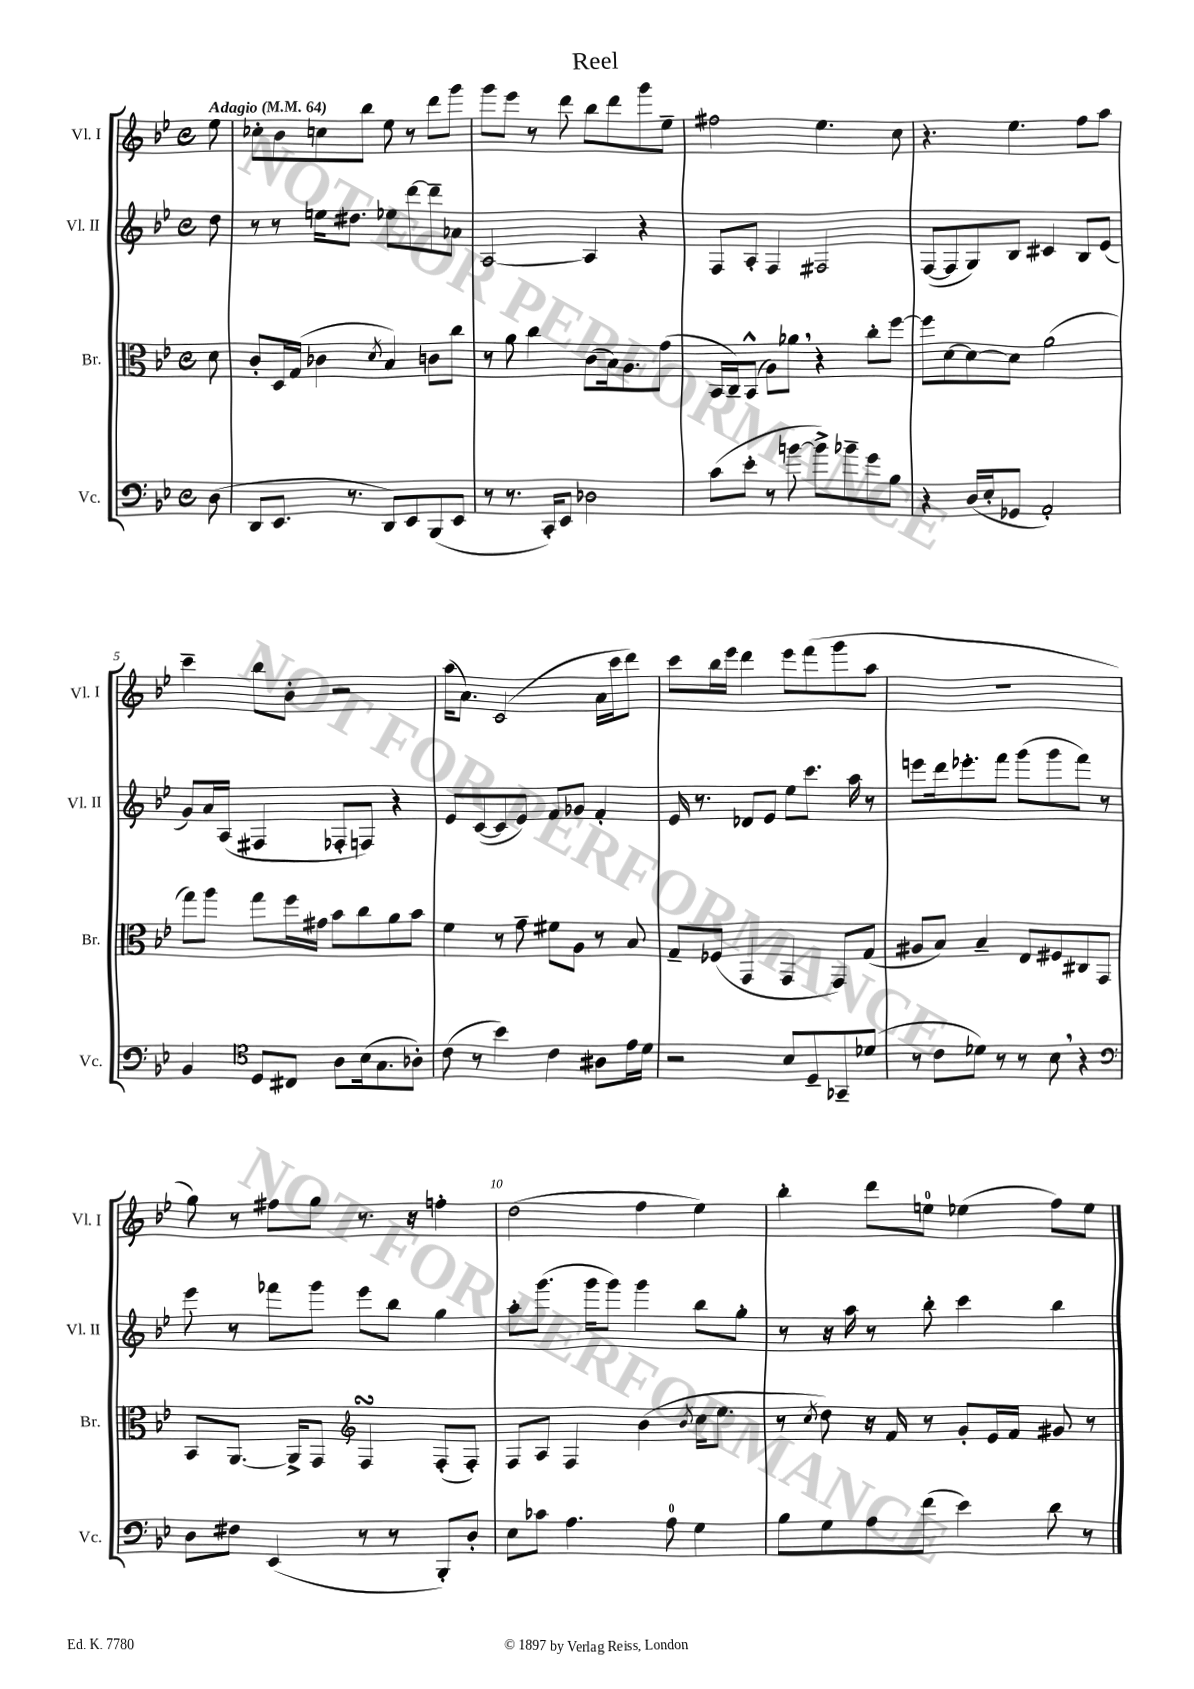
\header { title = "Reel" }
<<
\new StaffGroup <<
\new Staff = "s0" \with { instrumentName = "Vl. I" shortInstrumentName = "Vl. I" } {
    \clef treble \key bes \major \defaultTimeSignature \time 4/4 \partial 8 \tempo "Adagio" 4 = 64
    ees''8 |
    ces''8-. bes'8 c''8 bes''8 ees''8 r8 d'''8 g'''8 |
    g'''8 ees'''8 r8 d'''8 bes''8 d'''8 g'''8 ees''8-- |
    fis''2 ees''4. c''8 |
    r4. ees''4. f''8 a''8 |
    c'''4-- bes''8 bes'8-. r2 |
    a''16( a'8.) c'2( a'16 c'''16 d'''8) |
    c'''8 bes''16 ees'''16 d'''4 ees'''8 f'''8( g'''8 a''8 |
    R1 |
    g''8) r8 fis''8 g''8 r8. r16 f''4-. |
    d''2( f''4 ees''4) |
    bes''4-. d'''8 e''8-0 ees''4( f''8) ees''8 \bar "|." |
}
\new Staff = "s1" \with { instrumentName = "Vl. II" shortInstrumentName = "Vl. II" } {
    \clef treble \key bes \major \defaultTimeSignature \time 4/4 \partial 8
    d''8 |
    r8 r8 e''16 dis''8. ees''8 d'''8~ d'''8-- aes'8 |
    a2~ a4 r4 |
    f8 a8-. f4 fis2 |
    f8~( f8 g8) bes8 cis'4 bes8 ees'8( |
    g'8) a'16 a16( fis4 fes8-. f8) r4 |
    ees'8 c'8~( c'8 ees'8) f'8 ges'8 f'4-. |
    ees'16 r8. des'8 ees'8 ees''8 c'''8. a''16 r8 |
    e'''8 d'''16 ees'''8.-. f'''8 g'''8( g'''8 f'''8) r8 |
    ees'''8 r8 fes'''8 g'''8 ees'''8 bes''8 g''4 |
    a''8-. g'''8.( g'''16 g'''8) g'''4 bes''8 g''8-. |
    r8 r16 a''16 r8 bes''8-. c'''4 bes''4 \bar "|." |
}
\new Staff = "s2" \with { instrumentName = "Br." shortInstrumentName = "Br." } {
    \clef alto \key bes \major \defaultTimeSignature \time 4/4 \partial 8
    d'8 |
    c'8-. d16 g16( ces'4 \acciaccatura { d'8 } bes4) c'8 c''8 |
    r8 a'8 c''4 c'8( bes16) a8. g'8( |
    bes,16 c16--) bes,8-^( a8) aes'8 \breathe r4 c''8-. f''8~ |
    f''8 d'8~ d'8~ d'8 a'2( |
    g''8) a''8 g''8 f''16 gis'16 bes'8 c''8 a'8 bes'8 |
    f'4 r8 g'8-- fis'8 a8 r8 bes8 |
    g8-- fes8( g,4 g,4 g,8) g8( |
    ais8 bes8) bes4-- ees8 fis8 cis8 g,8 |
    bes,8 a,8.~ a,16-> g,8 \clef treble f4\turn f8-.( f8-.) |
    f8 a8 f4 bes'4( \acciaccatura { bes'8 } c''16 ees''8. |
    r8 \acciaccatura { c''8 } d''8) r16 f'16 r8 g'8-. ees'16 f'16 gis'8 r8 \bar "|." |
}
\new Staff = "s3" \with { instrumentName = "Vc." shortInstrumentName = "Vc." } {
    \clef bass \key bes \major \defaultTimeSignature \time 4/4 \partial 8
    d8( |
    d,8 ees,8. r8. d,8) ees,8 bes,,8( ees,8 |
    r8 r8. c,16-.) ees,8 des2 |
    c'8( ees'8-. r8 b'8~ b'8->) bes'8-- g'8 bes8 |
    r4 d16( ees16-. ges,8 a,2-.) |
    bes,4 \clef tenor d8 cis8 a8 bes16( g8. aes8-.) |
    c'8( r8 bes'4) c'4 ais8 ees'16 d'16 |
    r2 bes8 d8-- ges,8-- des'8( |
    r8 c'8 des'8) r8 r8 bes8 \breathe r4 |
    \clef bass d8 fis8 ees,4( r8 r8 bes,,8-.) d8-. |
    ees8 ces'8 a4. a8-0 g4 |
    bes8 g8 a8 f'8( ees'4) d'8 r8 \bar "|." |
}
>>
>>
\layout { \context { \Score \override BarNumber.break-visibility = ##(#f #t #t) barNumberVisibility = #(every-nth-bar-number-visible 5) } }
